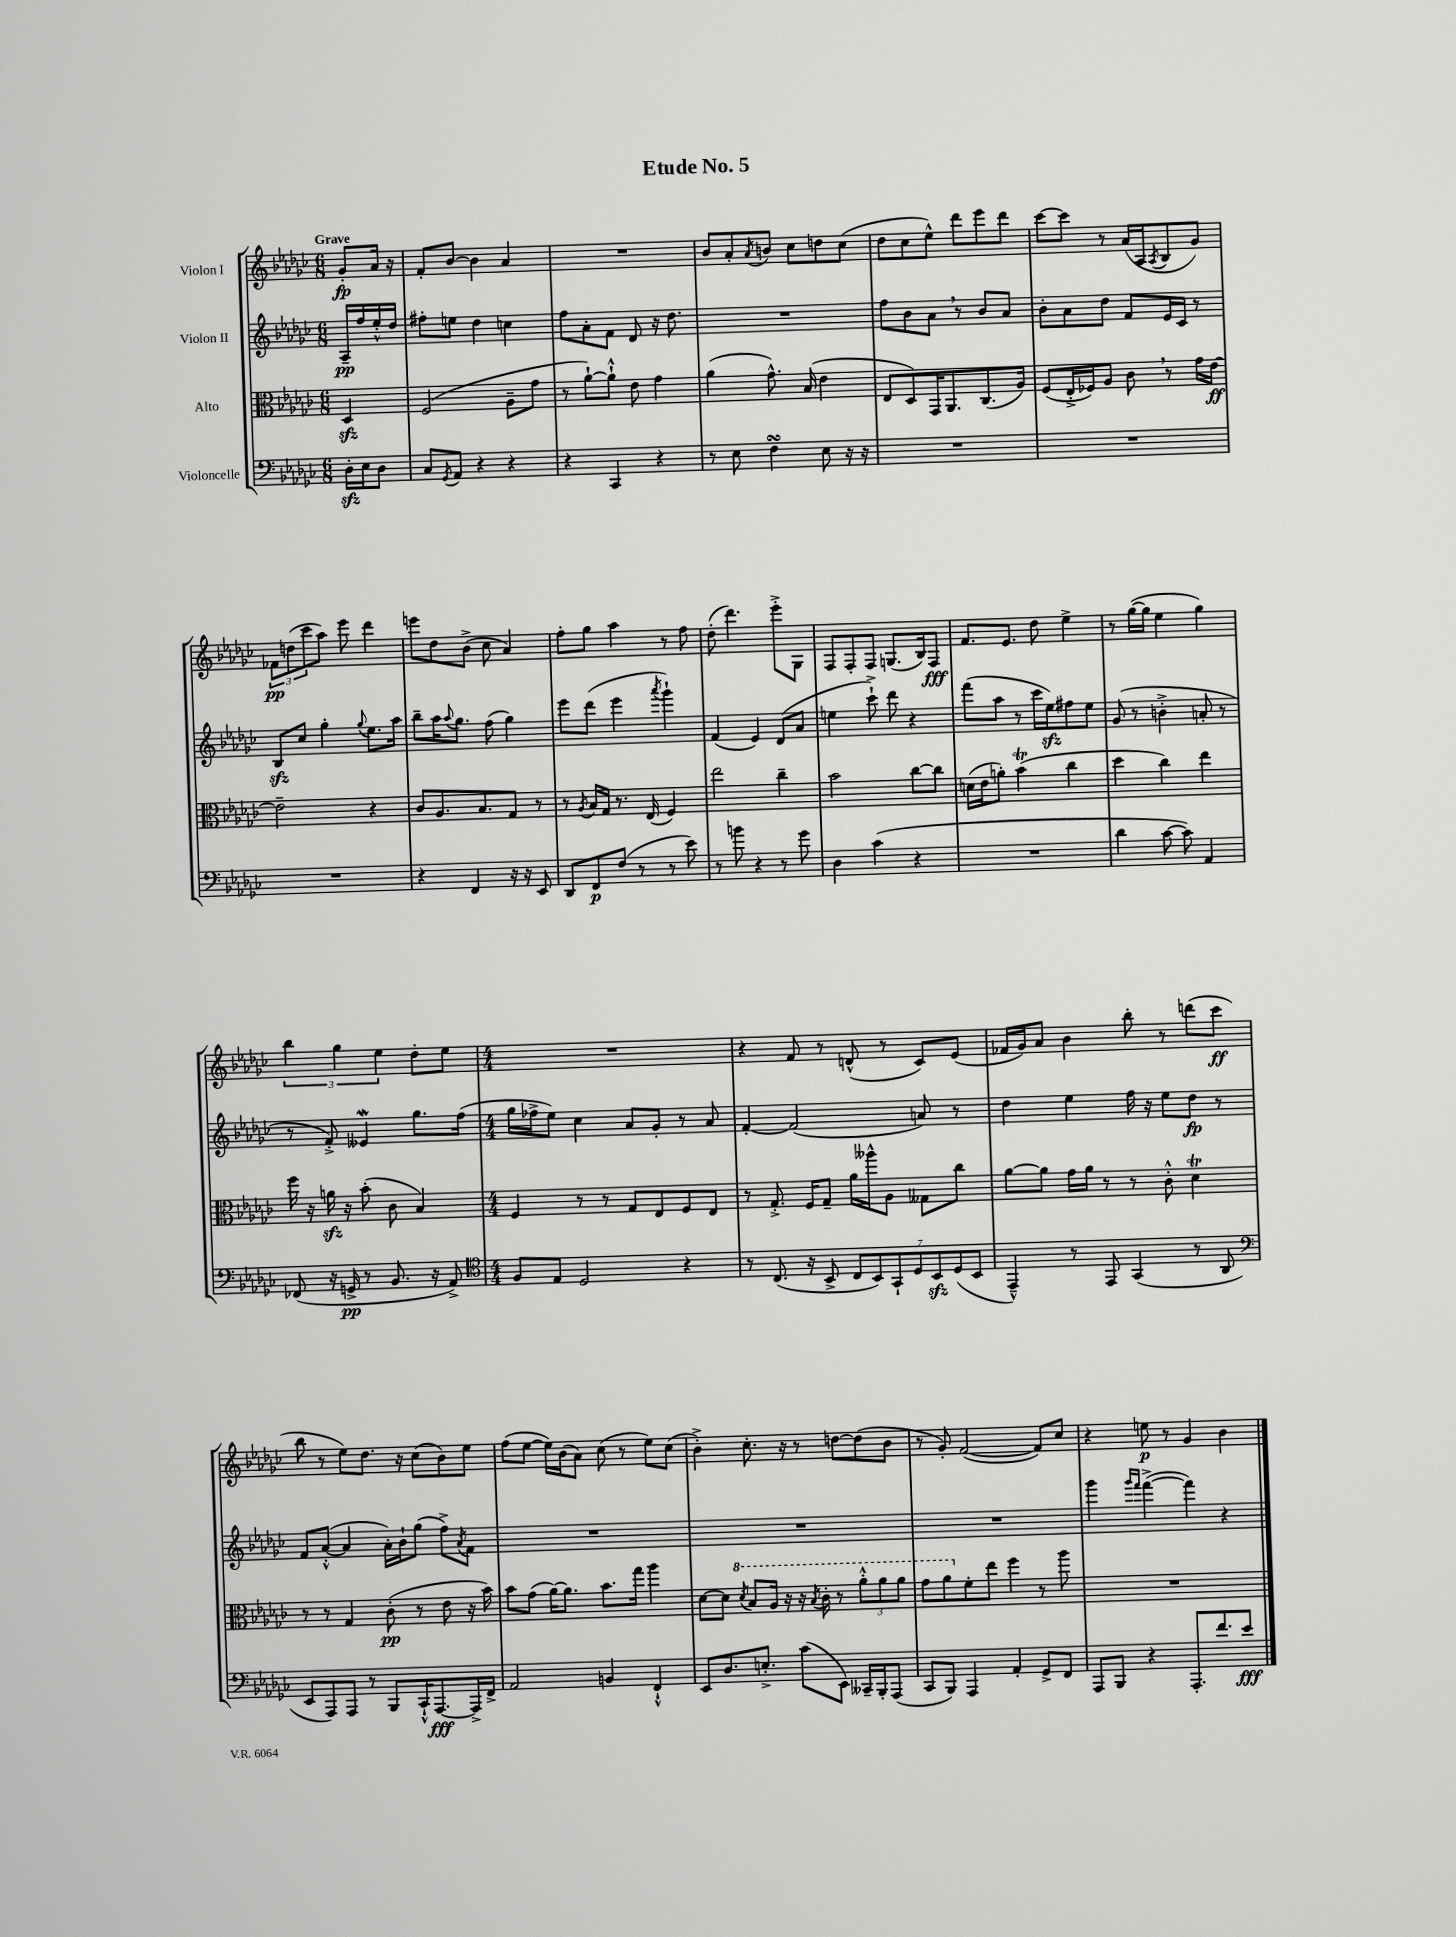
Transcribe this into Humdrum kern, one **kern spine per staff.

**kern	**kern	**kern	**kern
*staff4	*staff3	*staff2	*staff1
*clefF4	*clefC3	*clefG2	*clefG2
*k[b-e-a-d-g-c-]	*k[b-e-a-d-g-c-]	*k[b-e-a-d-g-c-]	*k[b-e-a-d-g-c-]
*M6/8	*M6/8	*M6/8	*M6/8
16D-'\LL	4D-/	16A-~/LL	8g-'/L
16E-\J	.	16ff/	.
8D-\J	.	16ee-'^^/	16a-/Jk
.	.	16dd-/JJ	16r
=	=	=	=
8C-/L	(2F/	8ff#'\L	8f'/L
8qGG-/	.	.	.
8AA-/J	.	8ee\J	[8b-/J
4r	.	4dd-\	4b-\]
4r	8A-~\L	4cc\	4a-/
.	8g-\J	.	.
=	=	=	=
4r	8r	8ff\L	2.r
.	[8a-`\L)	8a-'\	.
4CC-/	8a-`^^\]J	8f\J	.
.	8e-\	8d-/	.
4r	4g-\	16r	.
.	.	8.dd-\	.
=	=	=	=
8r	(4a-\	2.r	8b-/L
8E-\	.	.	8a-'/
.	.	.	8qa-/
4F\	8.g-^^\)	.	8b/J
.	.	.	8cc-\L
.	(16B-/	.	.
8E-\	4e-\	.	8dd\
16r	.	.	(8cc-\J
16r	.	.	.
=	=	=	=
2.r	8E-/L	8ff\L	8dd-\L
.	8D-/)	8b-\	8cc-\
.	16GG-/K	8a-\J	8ee-^^\J)
.	8.AA-/	.	.
.	.	8r	8ddd-\L
.	(8.C-/	8b-/L	8eee-\
.	.	8a-/J	8ddd-\J
.	16A-/Jk)	.	.
=	=	=	=
2.r	(8F/L	8b-'\L	[8ccc-\L
.	16E-'^/L	8a-\	8ccc-\]J
.	16F-/J)	.	.
.	8A-/J	8dd-\J	8r
.	8c-\	8f/L	(16a-/LL
.	.	.	16A-/J
.	.	.	8qA-/
.	8r	16e-/L	8B-/
.	.	16c-/JJ	.
.	16g-\LL	8r	8g-/J)
.	[16e-\JJ	.	.
=	=	=	=
2.r	2e-~\]	8B-/L	12f-\L
.	.	.	(12dd\
.	.	8cc-/J	.
.	.	.	12ccc-\
.	.	4gg-'\	8aa-\J)
.	.	.	8eee-\
.	.	8qqgg-/	.
.	4r	8.ee-\L	4ddd-\
.	.	16aa-\Jk	.
=	=	=	=
4r	8c-/L	8bb-~\L	8eee\L
.	8.A-/	16aa-\K	8dd-\
.	.	8qqaa-/	.
.	.	8.gg-\J	.
4FF/	.	.	(8b-^\J
.	8.B-/	.	.
.	.	(8ff\	8cc-\
16r	8G-/J	4gg-\)	4a-/)
16r	.	.	.
8EE-/	8r	.	.
=	=	=	=
8DD-/L	8r	8eee-\L	8ff'\L
.	8qA-/	.	.
8FF/	16B-/LL	(8ddd-\J	8gg-\J
.	16G-/JJ	.	.
(8F/J	8.r	4eee-\	4aa-\
8r	.	.	.
.	(16E-/	.	.
.	.	8qaaa-/	.
8r	4F/)	4ggg-`\)	8r
8e-\)	.	.	8ff\
=	=	=	=
8r	2ee-\	(4f/	(8dd-'\
8b\	.	.	4.ddd-\)
4r	.	4e-/)	.
8r	4cc-~\	(8d-/L	8eee-'^\L
8g-\	.	8a-/J	8G-\J
=	=	=	=
4D-\	2b-\	4ee\	8F/L
.	.	.	8F'/
(4c-\	.	8ccc-`^\)	8F/J
.	.	8ddd-\	(8.G/L
4r	[8cc-\L	4r	.
.	.	.	16B-/k)
.	8cc-\]J	.	8F/J
=	=	=	=
2.r	(16d\LL	(8fff\L	8.f/L
.	16e-\J	.	.
.	8a'\J)	8aa-\J	.
.	.	.	8.e-/J
.	(4b-\	8r	.
.	.	16ccc-\LL	8dd-\
.	.	16ee-\J)	.
.	4cc-\	8ff#\	4ee-^\
.	.	8ee-\J	.
=	=	=	=
4d-\	4dd-\	(8g-/	8r
.	.	8r	([16gg-\LL
.	.	.	16gg-\]JJ
[8c-\	4cc-\)	4b'^\	4ee-\
8c-\])	.	.	.
4AA-/	4ee-\	8a'/	4gg-\)
.	.	8r	.
=	=	=	=
(8FF-/	16ff\	8r	6bb-\
.	16r	.	.
16r	16a\	8f'^/)	.
.	.	.	6gg-\
16GG^/	16r	.	.
8r	(8b-'\	4e--/	.
.	.	.	6ee-\
8.BB-/	8c-\	.	.
.	4B-/)	8.gg-\L	8dd-'\L
16r	.	.	.
8AA-^/)	.	.	8ee-\J
.	.	(16ff\Jk	.
=	=	=	=
*clefC4	*	*	*
*M4/4	*M4/4	*M4/4	*M4/4
8F/L	4F/	16gg-\LL	1r
.	.	16ff-^\J	.
8E-/J	.	8ee-\J)	.
2D-/	8r	4cc-\	.
.	8r	.	.
.	8G-/L	8a-/L	.
.	8E-/	8g-'/J	.
4r	8F/	8r	.
.	8E-/J	8a-/	.
=	=	=	=
8r	8r	[4f'/	4r
(8.C-/	8.G-'^/	.	.
.	.	(2f/]	8f/
16r	16F/LK	.	.
8BB-^/	8G-~/J	.	8r
14C-/L	16a-\LL	.	(8d^^/
.	16aa--^^\J	.	.
14BB-/)	.	.	.
.	8A-\J	.	8r
14GG-`/	.	.	.
14D-/	.	.	.
.	8G--\L	8a/)	8c-/L)
14BB-/	.	.	.
(14D-/	.	.	.
.	8cc-\J	8r	(8e-/J
14BB-/J	.	.	.
=	=	=	=
4EE-~^^/)	[8a-\L	4dd-\	16f-/LL
.	.	.	16g-/J)
.	8a-\]J	.	8a-/J
8r	16g-\LL	4ee-\	4b-\
.	16a-\JJ	.	.
8EE-/	8r	.	.
(4GG-/	8r	16ff\	8bb-'\
.	.	16r	.
.	8c-'^^\	8ee-\L	8r
8r	4d-\	8dd-\J	(8ddd\L
8AA-/	.	8r	8ccc-\J
=	=	=	=
*clefF4	*	*	*
8EE-/L	8r	8f/L	8bb-\
8AAA-/)	8r	([8a-'^^/J	8r
8AAA-/J	4G-/	4a-/]	8ee-\L)
8r	.	.	8.dd-\J
8BBB-/L	(8c-'\	16a-'\LL)	.
.	.	16b-`\J	16r
16CC-`^^/K	8r	(8gg-\J	(8cc-\L
[8.AAA-/	.	.	.
.	8e-\	8ff^\L)	8b-\)
.	.	8qa-/	.
16AAA-^/]L	16r	8f\J	8ee-\J
16FF^/JJ	16b-\)	.	.
=	=	=	=
2AA-/	8b-\L	1r	(8ff\L
.	(8g-\J	.	[8ee-\J
.	[16a-\LK)	.	16ee-\]LL)
.	8.a-\]J	.	(16b-\J
.	.	.	8a-\J)
4BB/	8.b-\L	.	(8cc-\
.	.	.	8r
.	16gg-\Jk	.	.
4FF`^^/	4aa-\	.	8ee-\L)
.	.	.	(8cc-\J
=	=	=	=
8EE-/L	[8d-\L	1r	4b-'^\)
8.D-/	8d-\]J	.	.
.	8qdd-/	.	.
.	8b-/L	.	8.cc-'\
8.E'^/J	.	.	.
.	16a-/Jk	.	.
.	16r	.	16r
(8c-\L	16r	.	8r
.	8qb-/	.	.
.	16cc-'\	.	.
8EE-\J)	8r	.	[8dd\L
16CC--~/LL	12aa-'^^\L	.	(8dd\]
16BBB-'/J	.	.	.
.	12aa-\	.	.
(8AAA-/J	.	.	8b-\J
.	12aa-\J	.	.
=	=	=	=
8CC-/L	8gg-\L	1r	8r
8BBB-/J)	8aa-\	.	8g-'/)
4AAA-/	8f'\	.	([2f/
.	8ee-\J	.	.
4AA-'/	4ff\	.	.
8GG-^/L	8r	.	8f/]L)
8FF/J	8aa-\	.	8cc-/J
=	=	=	=
8AAA-/L	1r	4ggg-\	4r
8BBB-/J	.	.	.
.	.	16qqggg-/LL	.
.	.	16qqfff/JJ	.
4r	.	([4fff^\	8ee\
.	.	.	8r
8.AAA-'/L	.	4fff\])	4g-/
8.f/	.	.	.
.	.	4r	4b-\
8e-/J	.	.	.
==	==	==	==
*-	*-	*-	*-
